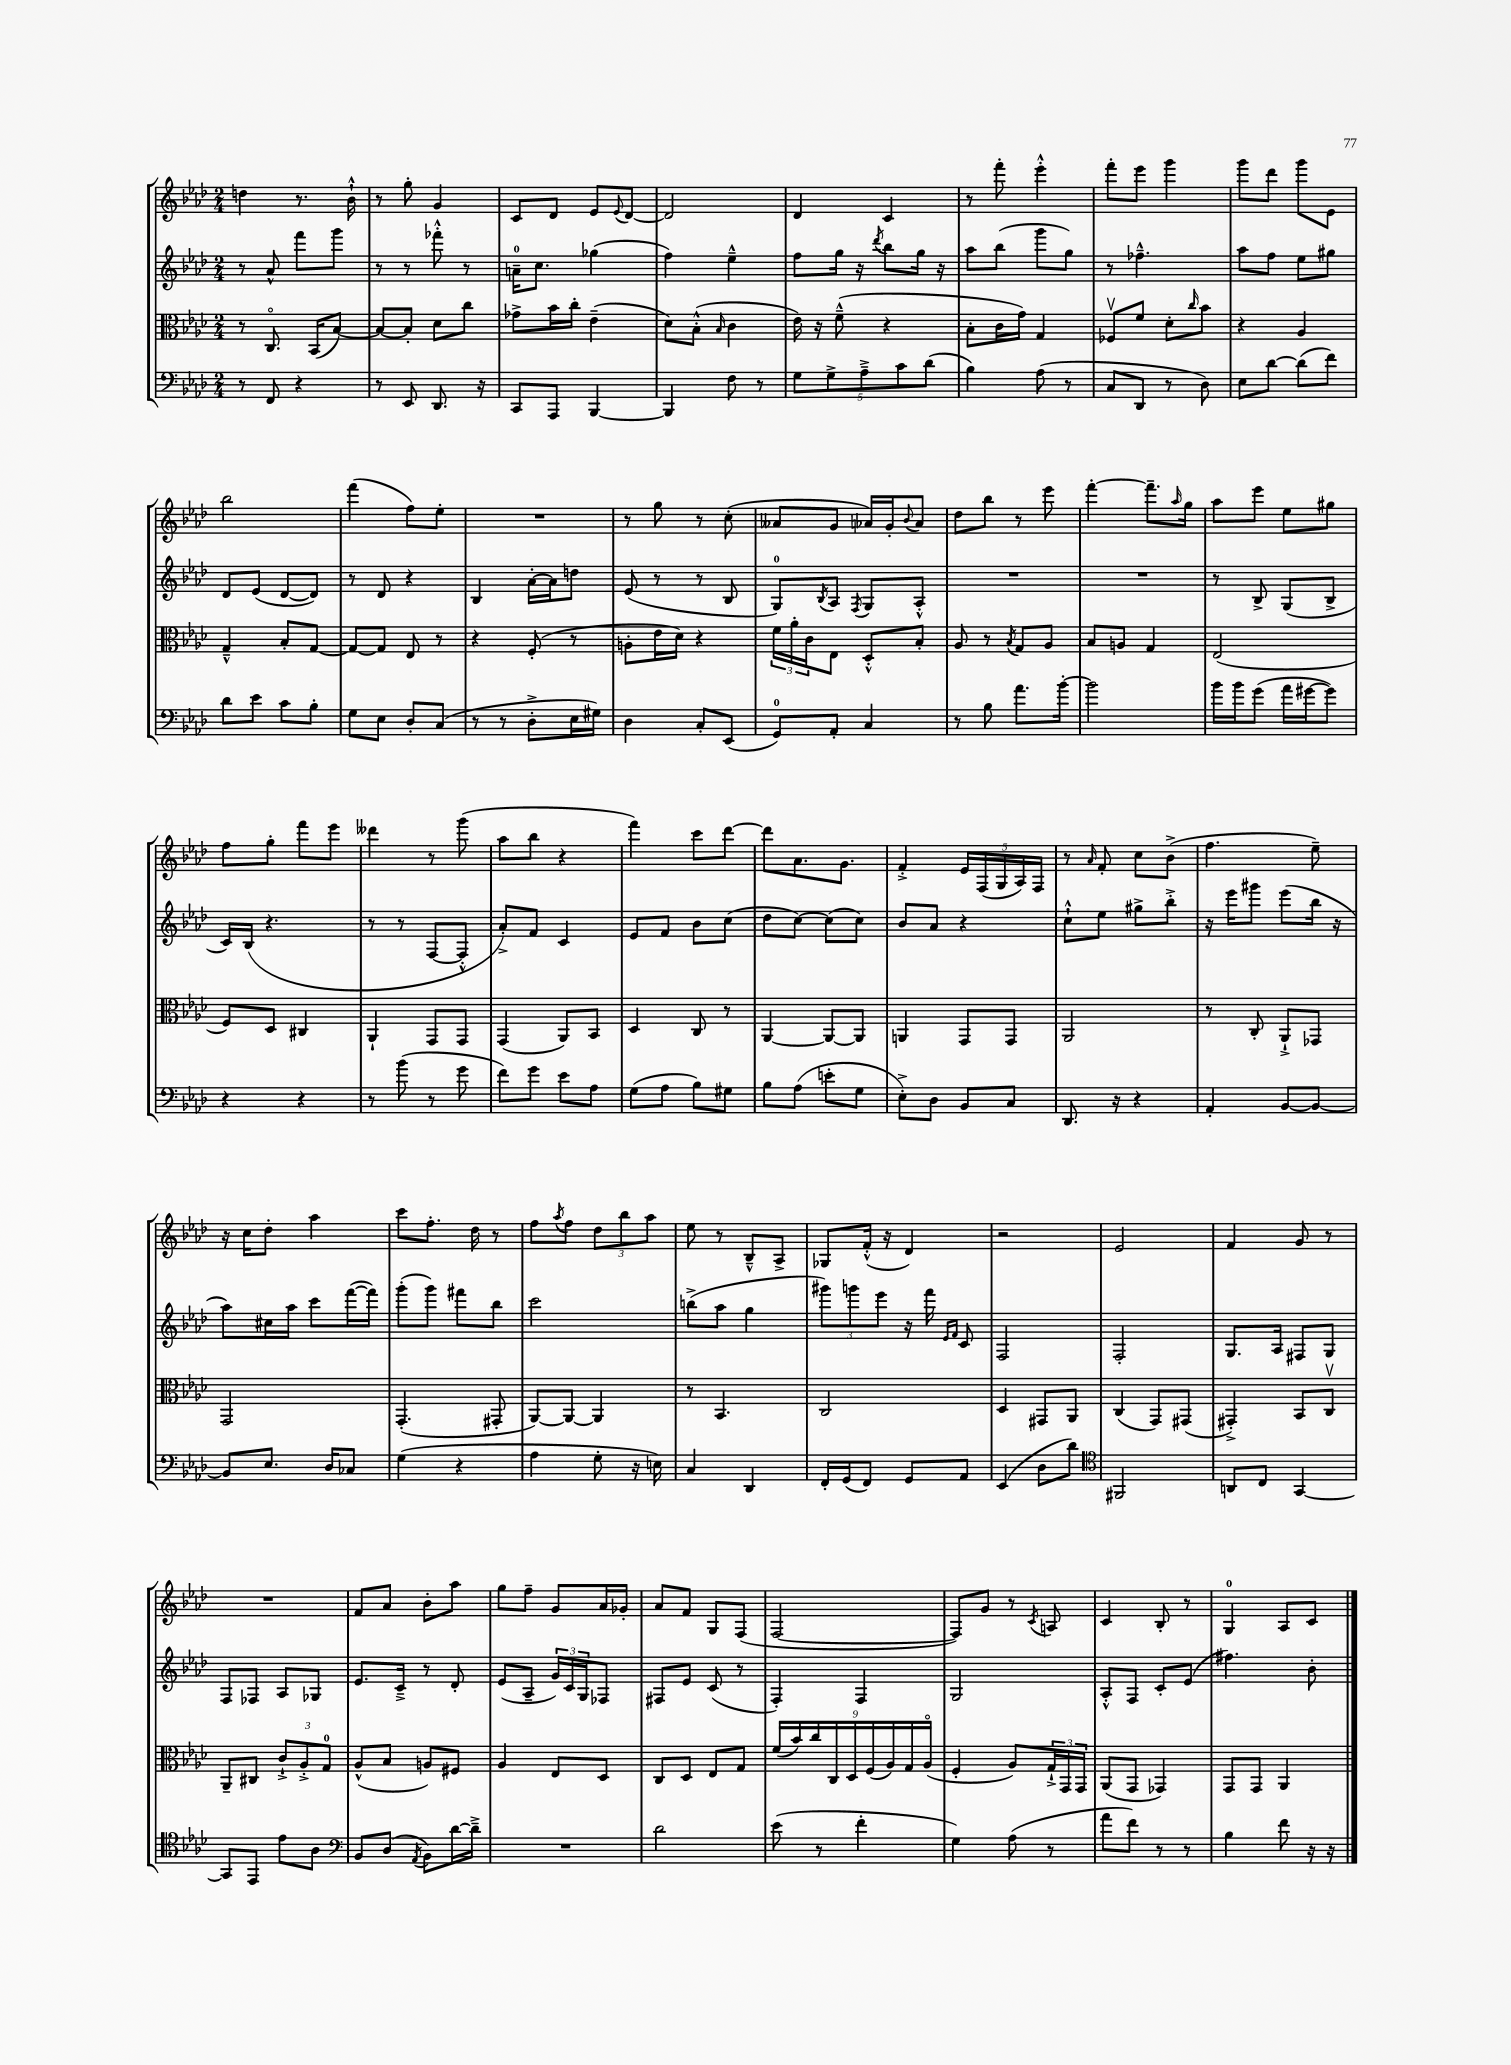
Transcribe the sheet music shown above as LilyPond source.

<<
\new StaffGroup <<
\new Staff = "s0" {
    \clef treble \key aes \major \numericTimeSignature \time 2/4
    d''4 r8. bes'16-!-^ |
    r8 g''8-. g'4 |
    c'8 des'8 ees'8 \appoggiatura { ees'8 } des'8~ |
    des'2 |
    des'4 c'4 |
    r8 f'''8-. ees'''4-.-^ |
    f'''8-. ees'''8 g'''4 |
    g'''8 des'''8 g'''8 ees'8 |
    bes''2 |
    f'''4( f''8) ees''8-. |
    R2 |
    r8 g''8 r8 c''8-.( |
    aeses'8 g'8 aes'16) g'16-. \appoggiatura { bes'8 } aes'8 |
    des''8 bes''8 r8 ees'''8 |
    f'''4~-. f'''8.-- \grace { aes''16 } g''16 |
    aes''8 ees'''8 ees''8 gis''8 |
    f''8 g''8-. f'''8 ees'''8 |
    deses'''4 r8 g'''8( |
    aes''8 bes''8 r4 |
    f'''4) c'''8 des'''8~ |
    des'''8 aes'8. g'8. |
    f'4-.-> \tuplet 5/4 { ees'16 f16( g16 aes16) f16 } |
    r8 \grace { aes'16 } f'8-. c''8 bes'8->( |
    f''4. ees''8--) |
    r16 c''16 des''8-. aes''4 |
    c'''8 f''8.-. des''16 r8 |
    f''8 \acciaccatura { aes''8 } f''8 \tuplet 3/2 { des''8 bes''8 aes''8 } |
    ees''8 r8 bes8---^ aes8-> |
    ges8 f'16-.-^( r16 des'4) |
    r2 |
    ees'2 |
    f'4 g'8 r8 |
    R2 |
    f'8 aes'8 bes'8-. aes''8 |
    g''8 f''8-- g'8 aes'16 ges'16-. |
    aes'8 f'8 g8 f8( |
    f2~ |
    f8) g'8 r8 \acciaccatura { c'8 } a8 |
    c'4 bes8-. r8 |
    g4-0 aes8 c'8 \bar "|." |
}
\new Staff = "s1" {
    \clef treble \key aes \major \numericTimeSignature \time 2/4
    r8 aes'8-^ f'''8 g'''8 |
    r8 r8 fes'''8-.-^ r8 |
    a'16-0-- c''8. ges''4( |
    f''4) ees''4---^ |
    f''8 g''16 r16 \acciaccatura { des'''8 } bes''8 g''16 r16 |
    aes''8 bes''8( g'''8 g''8) |
    r8 fes''4.---^ |
    aes''8 f''8 ees''8 gis''8 |
    des'8 ees'8( des'8~ des'8) |
    r8 des'8 r4 |
    bes4 aes'16~-. aes'16 d''8 |
    ees'8( r8 r8 bes8 |
    g8-0) \acciaccatura { bes8 } aes8 \acciaccatura { f8 } g8 aes8-.-^ |
    R2 |
    R2 |
    r8 bes8-> g8( bes8-> |
    c'16) bes16( r4. |
    r8 r8 f8~ f8-.-^ |
    aes'8-.->) f'8 c'4 |
    ees'8 f'8 bes'8 c''8( |
    des''8 c''8~) c''8( c''8) |
    bes'8 aes'8 r4 |
    c''8-!-^ ees''8 gis''8-> bes''8-.-> |
    r16 ees'''16 gis'''8 ees'''8( bes''16 r16 |
    aes''8) cis''16 aes''16 c'''8 f'''16~( f'''16) |
    g'''8-.( g'''8) fis'''8 bes''8 |
    c'''2 |
    b''8->( aes''8 g''4 |
    \tuplet 3/2 { gis'''8) g'''8 ees'''8 } r16 f'''16 \grace { ees'16 f'16 } c'8 |
    f2 |
    f2-. |
    g8. aes16 fis8 g8 |
    f8 fes8 aes8 ges8 |
    ees'8. c'16---> r8 des'8-. |
    ees'8( aes8-- \tuplet 3/2 { g'16) c'16 g16 } fes8 |
    fis8 ees'8 c'8( r8 |
    f4-.) f4 |
    g2 |
    aes8-.-^ f8 c'8-. ees'8( |
    fis''4.) bes'8-. \bar "|." |
}
\new Staff = "s2" {
    \clef alto \key aes \major \numericTimeSignature \time 2/4
    r8 c8.\flageolet bes,16( bes8~) |
    bes8~ bes8-. des'8 c''8 |
    ges'8-> bes'16 c''16-. ees'4--( |
    des'8) bes8-.-^( \grace { bes16 } c'4 |
    ees'16) r16 f'8---^( r4 |
    bes8-. c'16 g'16) g4 |
    fes8\upbow f'8 des'8-. \grace { c''16 } bes'8 |
    r4 aes4 |
    g4---^ bes8-. g8~ |
    g8~ g8 ees8 r8 |
    r4 f8-.( r8 |
    a8-. ees'16 des'16) r4 |
    \tuplet 3/2 { f'16 aes'16-. c'16 } ees8 des8-.-^ bes8-. |
    aes8 r8 \acciaccatura { bes8 } g8 aes8 |
    bes8 a8 g4 |
    ees2( |
    f8) des8 cis4 |
    aes,4-! g,8 g,8 |
    g,4( aes,8) bes,8 |
    des4 c8 r8 |
    aes,4~ aes,8~ aes,8 |
    a,4 g,8 g,8 |
    aes,2 |
    r8 c8-. aes,8-!-> ges,8 |
    g,2 |
    g,4.-.( gis,8-. |
    aes,8~) aes,8~ aes,4 |
    r8 bes,4. |
    c2 |
    des4 gis,8 aes,8 |
    c4( g,8) gis,8( |
    gis,4-.->) bes,8 c8\upbow |
    aes,8-- cis8 \tuplet 3/2 { c'8-!-> aes8-.-> g8-0 } |
    aes8-^( bes8 a8) fis8 |
    aes4 ees8 des8 |
    c8 des8 ees8 g8 |
    \tuplet 9/8 { f'16( bes'16) c''16 c16 des16 f16( aes16) g16 aes16\flageolet( } |
    f4-. aes8) \tuplet 3/2 { g16-!-> g,16 g,16 } |
    aes,8( g,8 ges,4) |
    g,8 g,8 aes,4 \bar "|." |
}
\new Staff = "s3" {
    \clef bass \key aes \major \numericTimeSignature \time 2/4
    r8 f,8 r4 |
    r8 ees,8 des,8. r16 |
    c,8 aes,,8 bes,,4~ |
    bes,,4 f8 r8 |
    \tuplet 5/4 { g8 g8-> aes8---> c'8 des'8( } |
    bes4) aes8( r8 |
    c8 des,8 r8 des8) |
    ees8 des'8~ des'8( f'8) |
    des'8 ees'8 c'8 bes8-. |
    g8 ees8 des8-. c8( |
    r8 r8 des8-.-> ees16 gis16) |
    des4 c8-. ees,8( |
    g,8-0) aes,8-. c4 |
    r8 bes8 aes'8. bes'16~-. |
    bes'2 |
    bes'16 bes'16 g'8( aes'16 gis'16~ gis'8) |
    r4 r4 |
    r8 bes'8( r8 g'8 |
    f'8) g'8 ees'8 aes8 |
    g8( aes8 bes8) gis8 |
    bes8 aes8( e'8-. g8 |
    ees8-.->) des8 bes,8 c8 |
    des,8. r16 r4 |
    aes,4-. bes,8~ bes,8~ |
    bes,8 ees8. des16 ces8 |
    g4( r4 |
    aes4 g8-. r16 e16) |
    c4 des,4 |
    f,16-. g,16( f,8) g,8 aes,8 |
    ees,4( des8 des'8) |
    \clef tenor fis,2 |
    a,8 c8 g,4~ |
    g,8 ees,8 ees'8 aes8 |
    \clef bass bes,8 des8( \acciaccatura { aes,8 } bes,8) des'16~ des'16---> |
    R2 |
    des'2 |
    ees'8( r8 f'4-. |
    g4) aes8( r8 |
    aes'8 f'8) r8 r8 |
    bes4 f'8 r16 r16 \bar "|." |
}
>>
>>
\layout { \context { \Score \remove "Bar_number_engraver" } }
